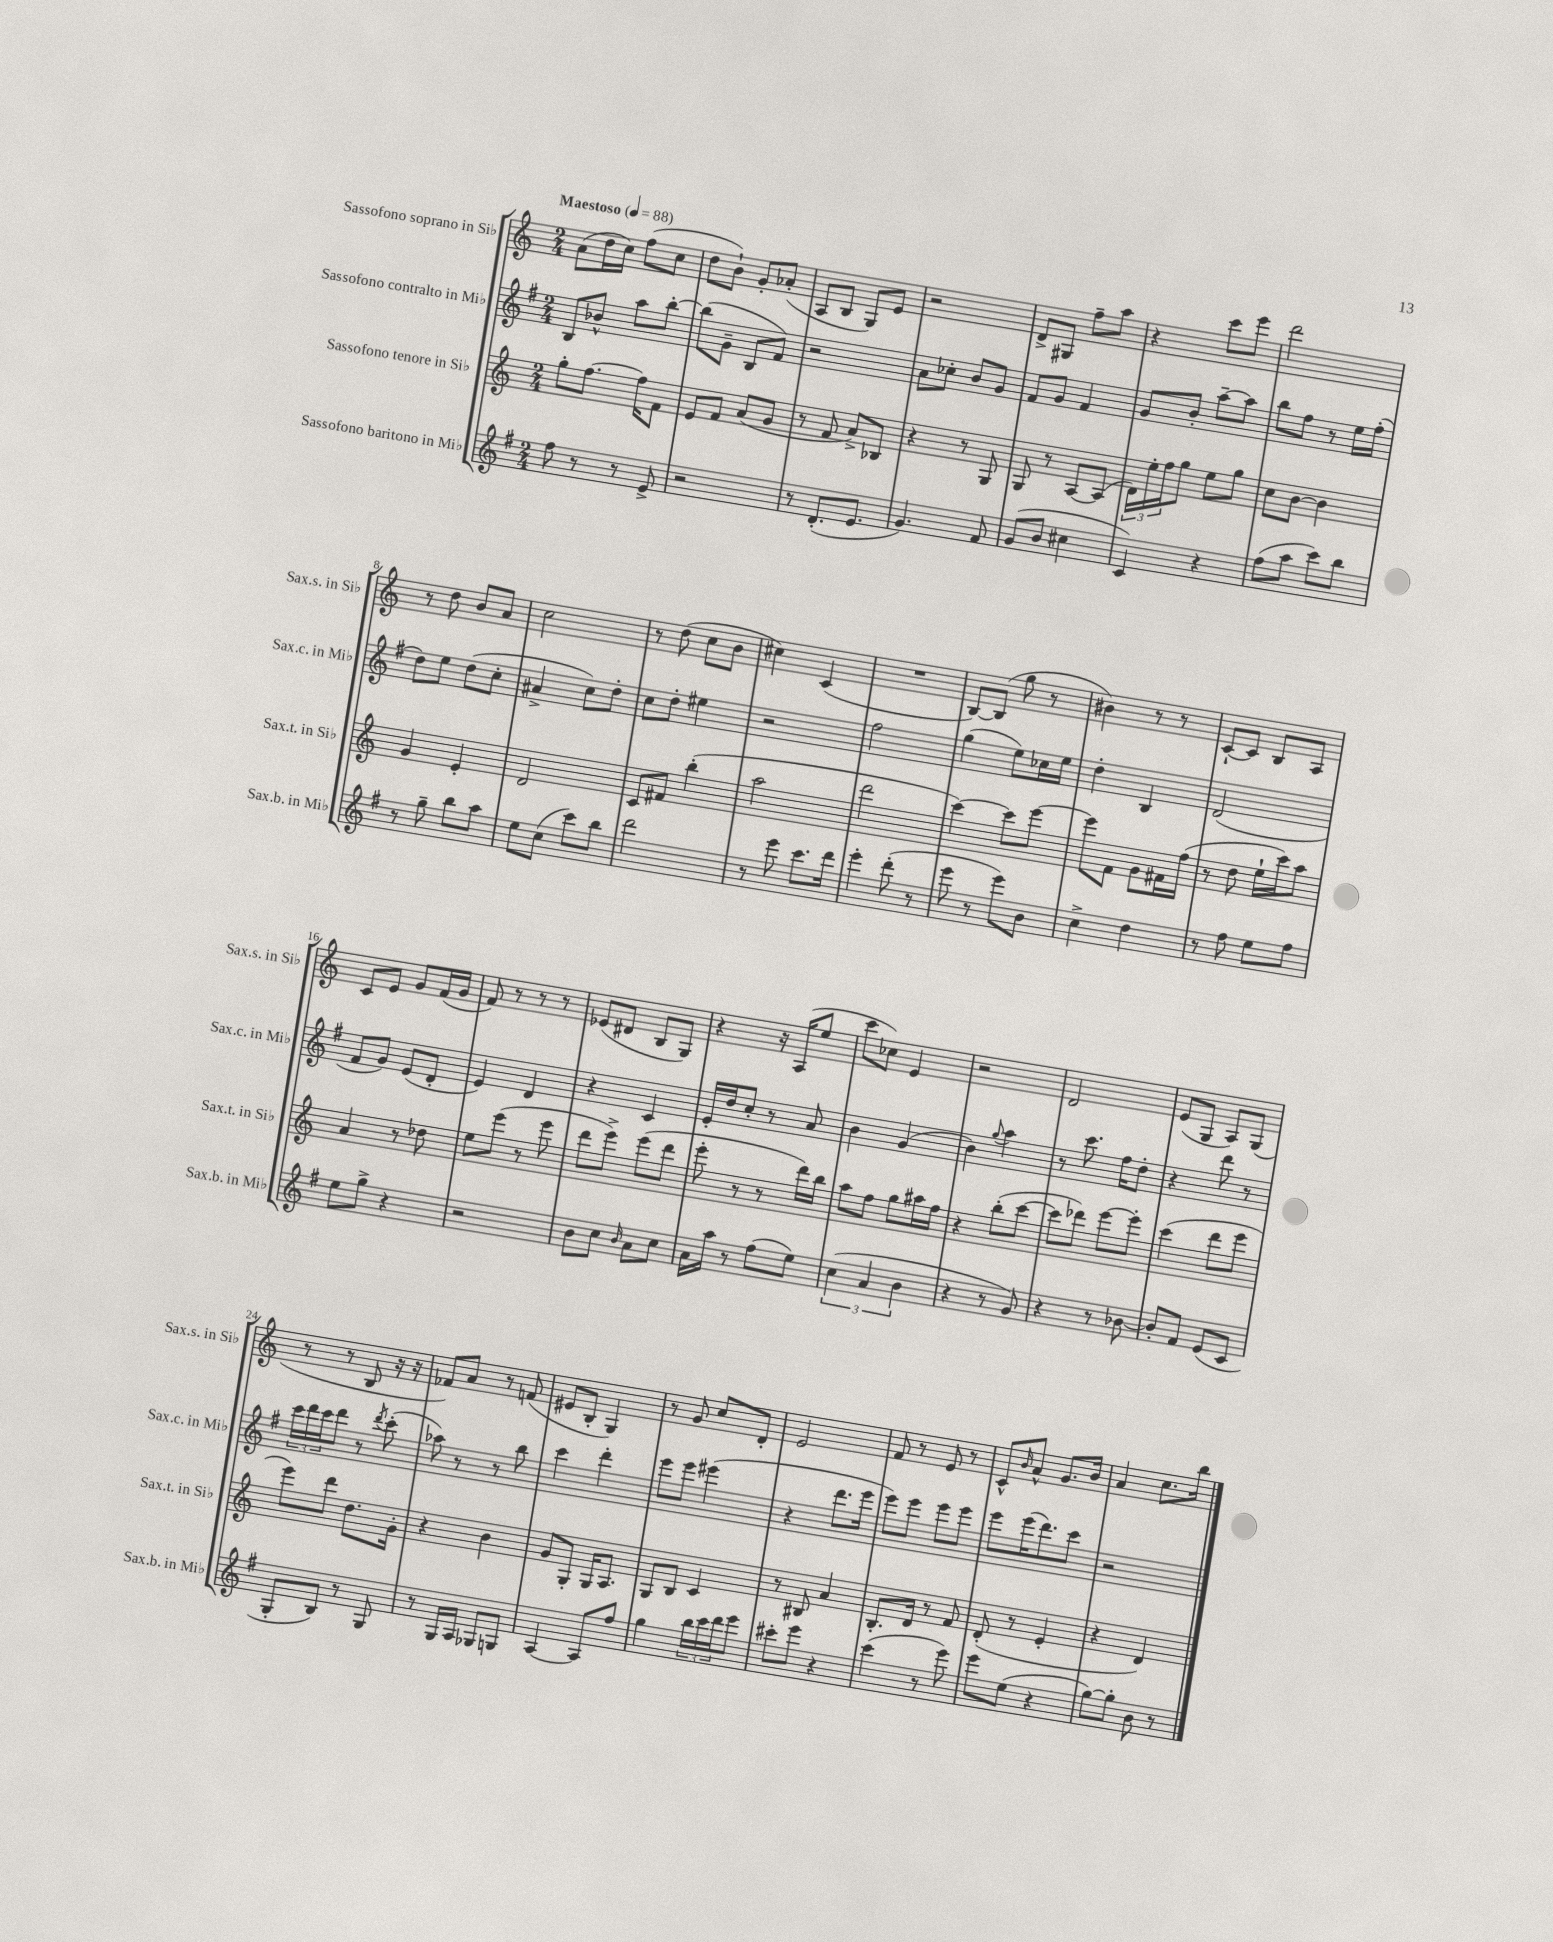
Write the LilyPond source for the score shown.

<<
\new StaffGroup <<
\new Staff = "s0" \with { instrumentName = "Sassofono soprano in Sib" shortInstrumentName = "Sax.s. in Sib" } {
    \clef treble \key c \major \numericTimeSignature \time 2/4 \tempo "Maestoso" 4 = 88
    a'8( d''16 c''16) f''8( c''8 |
    d''8 b'8-!) g'8-. aes'8-.( |
    a8 b8 g8) e'8 |
    r2 |
    d'8-> gis8 f''8-- a''8 |
    r4 c'''8 e'''8 |
    d'''2 |
    r8 d''8 b'8 a'8 |
    c''2 |
    r8 d''8( c''8 b'8 |
    cis''4) c'4( |
    R2 |
    b8~) b8( g''8 r8 |
    bis'4) r8 r8 |
    c'8~-! c'8 b8 a8 |
    c'8 e'8 g'8 f'16( g'16 |
    f'8) r8 r8 r8 |
    ees'8( dis'8 b8 g8) |
    r4 r16 a16( e''8 |
    c'''8 ces''8) e'4 |
    r2 |
    d'2 |
    e'8( g8 a8) g8( |
    r8 r8 b8 r16 r16 |
    fes'8) a'8 r8 f'8( |
    eis'8 b8-. g4) |
    r8 g'8 c''8 d'8-. |
    e'2 |
    f'8 r8 e'8 r8 |
    c'8-^ \grace { b'16 } a'8-^ g'8. b'16 |
    a'4 c''8. b''16 \bar "|." |
}
\new Staff = "s1" \with { instrumentName = "Sassofono contralto in Mib" shortInstrumentName = "Sax.c. in Mib" } {
    \clef treble \key g \major \numericTimeSignature \time 2/4
    b8 bes'8-^ a''8 b''8~-. |
    b''8( g'8-- b8 fis'8) |
    r2 |
    a'8 ces''8-. b'8 g'8 |
    fis'8 g'8 fis'4 |
    g'8 b'8-. a''8~-- a''8 |
    b''8 fis''8 r8 e''16 fis''16-.( |
    d''8) e''8 d''8( c''8-. |
    ais'4-> c''8) d''8-. |
    c''8 d''8-. eis''4 |
    r2 |
    fis''2 |
    g''4( e''8) ces''16 e''16 |
    d''4-. b4 |
    d'2( |
    fis'8 g'8) e'8( d'8-. |
    e'4) d'4 |
    r4 c'4 |
    e'16-. d''16 c''8-. r8 a'8 |
    b'4 g'4( |
    b'4) \appoggiatura { g''8 } a''4 |
    r8 c'''8. fis''16 d''8-. |
    r4 d'''8 r8 |
    \tuplet 3/2 { c'''16 d'''16 c'''16 } d'''8 r8 \acciaccatura { d'''8 } c'''8-.( |
    aes''8) r8 r8 b''8 |
    c'''4 d'''4-. |
    e'''8 e'''8 eis'''4( |
    r4 d'''8. e'''16 |
    e'''8) e'''8 e'''8 e'''8 |
    e'''8 e'''16( d'''8.) c'''8 |
    r2 \bar "|." |
}
\new Staff = "s2" \with { instrumentName = "Sassofono tenore in Sib" shortInstrumentName = "Sax.t. in Sib" } {
    \clef treble \key c \major \numericTimeSignature \time 2/4
    g''8-. f''8.~ f''16 f'8 |
    e'8 f'8 a'8( g'8 |
    r8 f'8 a'8->) bes8 |
    r4 r8 g8 |
    g8 r8 a8~ a8( |
    \tuplet 3/2 { d'16) e''16-. f''16 } g''8 e''8 g''8 |
    c''8 b'8~ b'4 |
    g'4 e'4-. |
    d'2 |
    c'8 fis'8 b''4-.( |
    a''2 |
    d'''2 |
    c'''4~) c'''8 e'''8~ |
    e'''8 f'8 g'8 fis'16 f''16( |
    r8 d''8 e''16-! c'''16) a''8 |
    a'4 r8 des''8 |
    e''8 e'''8( r8 e'''8 |
    d'''8 e'''8->) e'''8( d'''8 |
    e'''8-. r8 r8 d'''16) b''16 |
    a''8 f''8 g''8 ais''16 f''16 |
    r4 b''8-.( c'''8~ |
    c'''8 des'''8) e'''8~ e'''8-. |
    c'''4( d'''8 e'''8 |
    e'''8) d'''8 d''8. g'16-. |
    r4 b'4 |
    g'8 g8-. g16 a8. |
    g8 b8 c'4 |
    r8 bis8 a'4 |
    b8.-. d'16 r8 f'8 |
    d'8-.( r8 e'4-. |
    r4 d'4) \bar "|." |
}
\new Staff = "s3" \with { instrumentName = "Sassofono baritono in Mib" shortInstrumentName = "Sax.b. in Mib" } {
    \clef treble \key g \major \numericTimeSignature \time 2/4
    fis''8 r8 r8 e'8-> |
    r2 |
    r8 d'8.-.( e'8. |
    g'4.) fis'8 |
    g'8( b'8 cis''4 |
    c'4) r4 |
    fis''8( a''8 c'''8) b''8 |
    r8 g''8-- b''8 a''8 |
    e''8 c''8( c'''8) b''8 |
    d'''2 |
    r8 e'''8 c'''8. d'''16 |
    e'''4-. d'''8-.( r8 |
    e'''8 r8 e'''8) b'8 |
    c''4-> d''4 |
    r8 fis''8 e''8 fis''8 |
    e''8 g''8-> r4 |
    r2 |
    b'8 c''8 \grace { b'16 } a'8 c''8 |
    a'16 a''16 r8 fis''8( e''8) |
    \tuplet 3/2 { c''4( a'4 b'4 } |
    r4 r8 g'8) |
    r4 r8 bes'8~ |
    bes'8-. fis'8 e'8( c'8 |
    g8-. b8) r8 g8 |
    r8 g16 a16 ges8 g8 |
    a4~ a8 fis''8 |
    g''4 \tuplet 3/2 { b''16 c'''16 d'''16 } e'''8 |
    cis'''8-. e'''8 r4 |
    c'''4( r8 e'''8) |
    e'''8 e''8( r4 |
    g''8~) g''8-. b'8 r8 \bar "|." |
}
>>
>>
